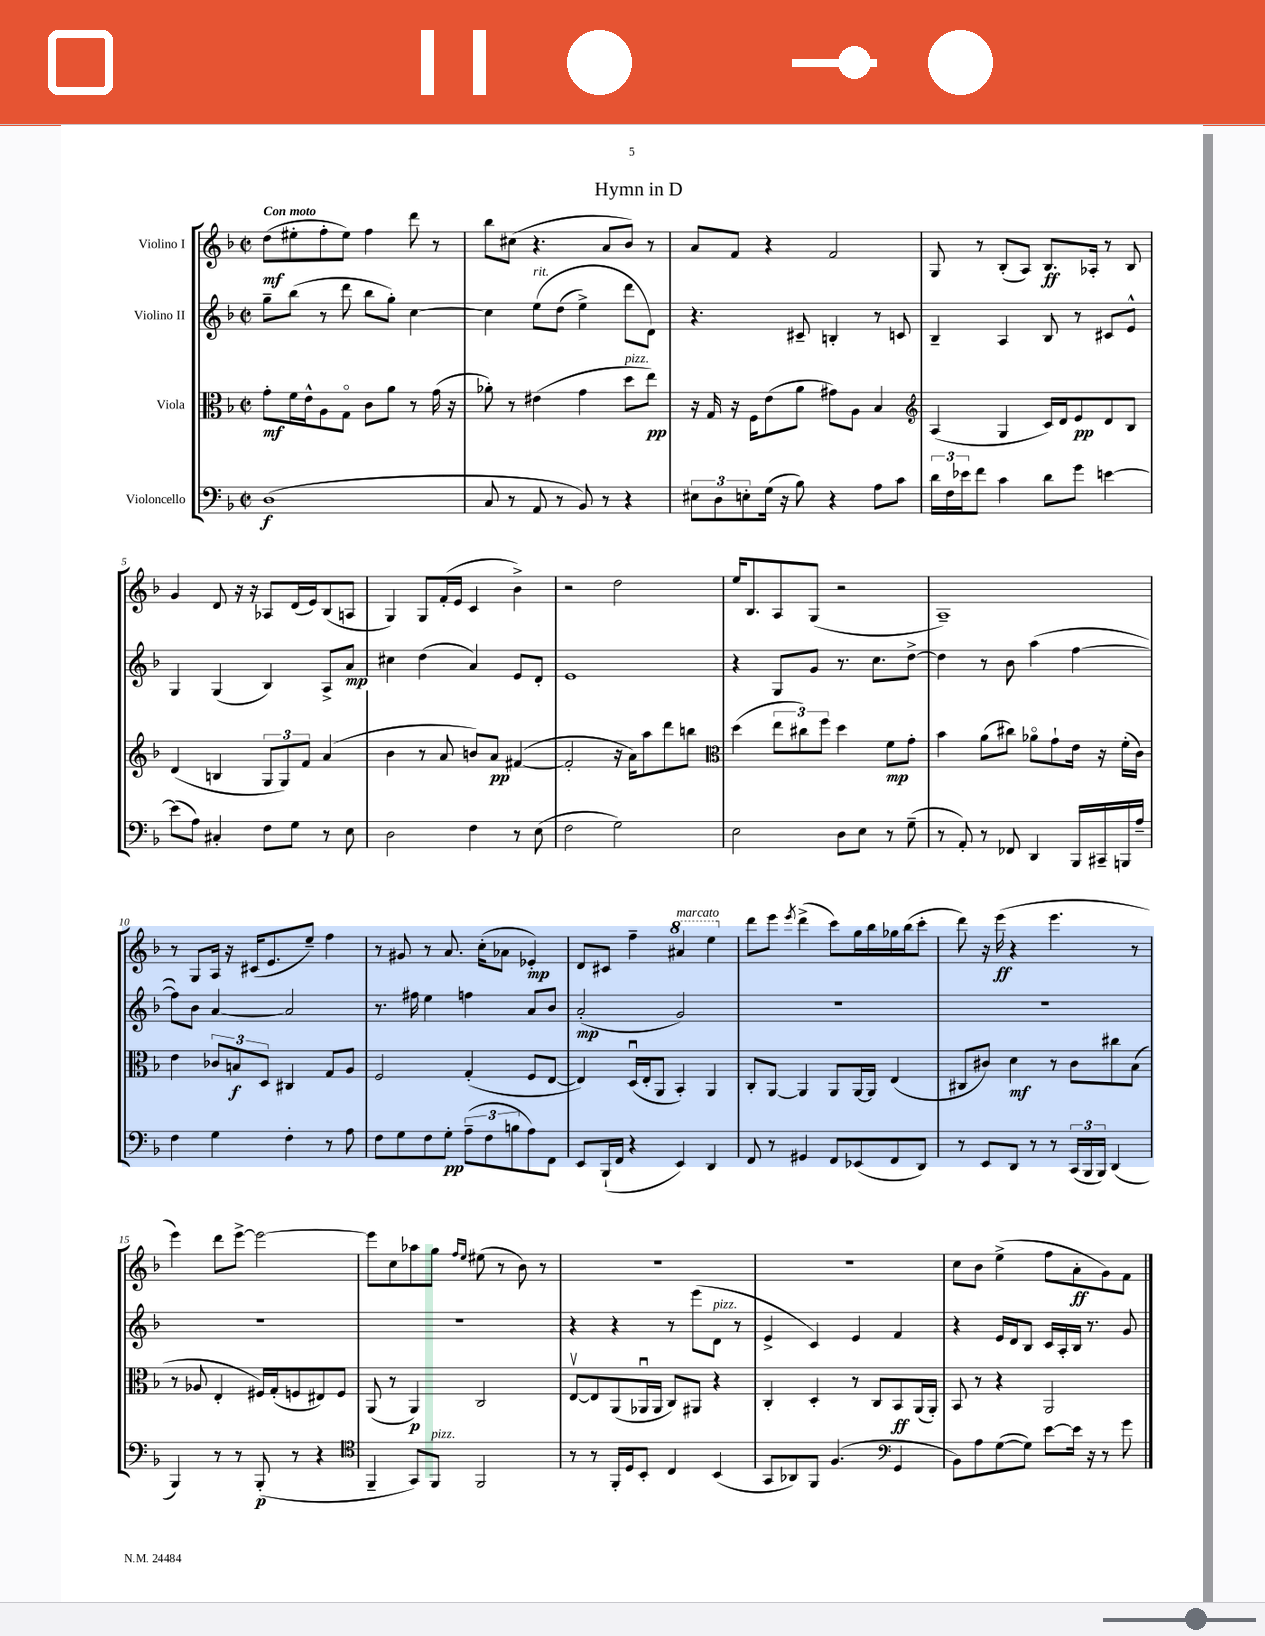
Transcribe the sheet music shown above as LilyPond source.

\header { title = "Hymn in D" }
<<
\new StaffGroup <<
\new Staff = "s0" \with { instrumentName = "Violino I" } {
    \clef treble \key f \major \defaultTimeSignature \time 2/2 \tempo "Con moto"
    d''8\mf( eis''8-. f''8-. eis''8) f''4 d'''8 r8 |
    bes''8 cis''8( r4. a'8 bes'8) r8 |
    a'8 f'8 r4 f'2 |
    g8 r8 bes8-.( a8) bes8.\ff aes16-. r8 bes8 |
    g'4 d'8 r16 r16 aes8 d'16( e'16) bes8( a8 |
    g4) g8 f'16-.( e'16 c'4 bes'4->) |
    r2 d''2 |
    e''16 bes8. a8 g8( r2 |
    a1--) |
    r8 g8 a16 r16 cis'16( e'8. e''8--) f''4 |
    r8 gis'8 r8 a'8. c''16-.( aes'8 ees'4-.\mp) |
    d'8 cis'8 f''4-- \ottava #1 ais''4^\markup { \italic "marcato" } e'''4 \ottava #0 |
    d'''8 e'''8 \acciaccatura { e'''8 } d'''4->( c'''8) g''16 bes''16 ges''16 bes''16( c'''8-. |
    d'''8) r16 e'''16\ff( r4 e'''4. r8 |
    e'''4) d'''8 e'''8~-> e'''2~ |
    e'''8 c''8 aes''8 g''8 \grace { f''16 e''16 } eis''8( r8 bes'8) r8 |
    r1 |
    r1 |
    c''8 bes'8 e''4->( f''8 a'8-.\ff g'8) f'8 \bar "|." |
}
\new Staff = "s1" \with { instrumentName = "Violino II" } {
    \clef treble \key f \major \defaultTimeSignature \time 2/2
    g''8-- bes''8( r8 d'''8 bes''8 g''8-.) c''4~ |
    c''4 e''8^\markup { \italic "rit." }\( d''8( e''4->) d'''8 d'8\) |
    r4. cis'8-- b4-. r8 c'8 |
    bes4-- a4 bes8 r8 cis'8 e'8-^ |
    g4 g4( bes4) a8-> a'8\mp |
    cis''4 d''4( a'4) e'8 d'8-. |
    e'1 |
    r4 g8 g'8 r8. c''8. d''8~-> |
    d''4 r8 bes'8 a''4( f''4~ |
    f''8) bes'8 a'4~ a'2 |
    r8. fis''16 e''4 f''4 a'8 bes'8 |
    a'2-.\mp( g'2) |
    R1 |
    R1 |
    R1 |
    R1 |
    r4 r4 r8 e'''8( d'8^\markup { \italic "pizz." } r8 |
    e'4-> c'4) e'4 f'4 |
    r4 e'16 d'16 bes8 c'16 a16-. bes16 r8. g'8 \bar "|." |
}
\new Staff = "s2" \with { instrumentName = "Viola" } {
    \clef alto \key f \major \defaultTimeSignature \time 2/2
    g'8-.\mf f'16 e'16-^ a8 g8\flageolet c'8 a'8 r8 g'16( r16 |
    aes'8-.) r8 eis'4( g'4 d''8^\markup { \italic "pizz." } e''8\pp) |
    r16 g16 r16 f16 e'8( a'8 gis'8) a8 bes4 |
    \clef treble a4( g4 c'16) d'16 e'8\pp d'8 bes8 |
    d'4( b4 \tuplet 3/2 { g8 g8) f'8 } a'4( |
    bes'4 r8 a'8 b'8) a'8\pp fis'4~( |
    fis'2-. r16 a'16) a''8 d'''8 b''8 |
    \clef alto d''4( \tuplet 3/2 { e''8 cis''8) f''8 } d''4 f'8\mp g'8-. |
    bes'4 a'8( cis''8) aes'8\flageolet g'8-! e'16 r16 f'16-.( c'16) |
    e'4 \tuplet 3/2 { ces'8 b8\f d8 } cis4 g8 a8 |
    f2 g4-.( f8 e8~ |
    e4) d16\downbow( e16-. a,8 bes,4-.) a,4 |
    c8-. a,8~ a,4 a,8 a,16~ a,16 e4( |
    cis8 cis'8) d'4\mf r8 cis'8 cis''8 bes8( |
    r8 aes8 e4-. fis16) g16-.( f8 eis8) f8 |
    a,8( r8 a,4\p) c2 |
    e8~\upbow e8 a,8( aes,16\downbow aes,16 c8) ais,8 r4 |
    c4-. d4-. r8 c8 bes,8\ff a,16( a,16-.) |
    bes,8 r8 r4 a,2 \bar "|." |
}
\new Staff = "s3" \with { instrumentName = "Violoncello" } {
    \clef bass \key f \major \defaultTimeSignature \time 2/2
    d1\f( |
    c8 r8 a,8 r8 bes,8) r8 r4 |
    \tuplet 3/2 { eis8 d8 e8-. } g16( r16 bes8) r4 a8 c'8 |
    \tuplet 3/2 { d'16 f16 ees'16 } f'8 c'4 d'8 g'8 e'4~ |
    e'8( a8) cis4-. f8 g8 r8 e8 |
    d2 f4 r8 e8( |
    f2 g2) |
    e2 d8 e8 r8 g8--( |
    r8 a,8-.) r8 fes,8 d,4 bes,,16 cis,16-- b,,16 a16-- |
    f4 g4 f4-. r8 a8 |
    f8 g8 f8 g8-.\pp \tuplet 3/2 { a8--( f8 b8 } a8) f,8 |
    e,8 bes,,16-!( f,16 r4 e,4) d,4 |
    f,8 r8 gis,4 f,8 ees,8( f,8 d,8) |
    r8 e,8 d,8 r8 r8 \tuplet 3/2 { c,16( bes,,16 bes,,16) } d,4( |
    bes,,4) r8 r8 bes,,8-.\p( r8 r4 |
    \clef tenor f,4-- g,8) f,8^\markup { \italic "pizz." } f,2 |
    r8 r8 f,16-. d16 bes,8-. c4 bes,4( |
    g,8 aes,8) f,8 f4.( \clef bass g,4 |
    bes,8) a8 g8~( g8) e'8~ e'16 r16 r8 g'8 \bar "|." |
}
>>
>>
